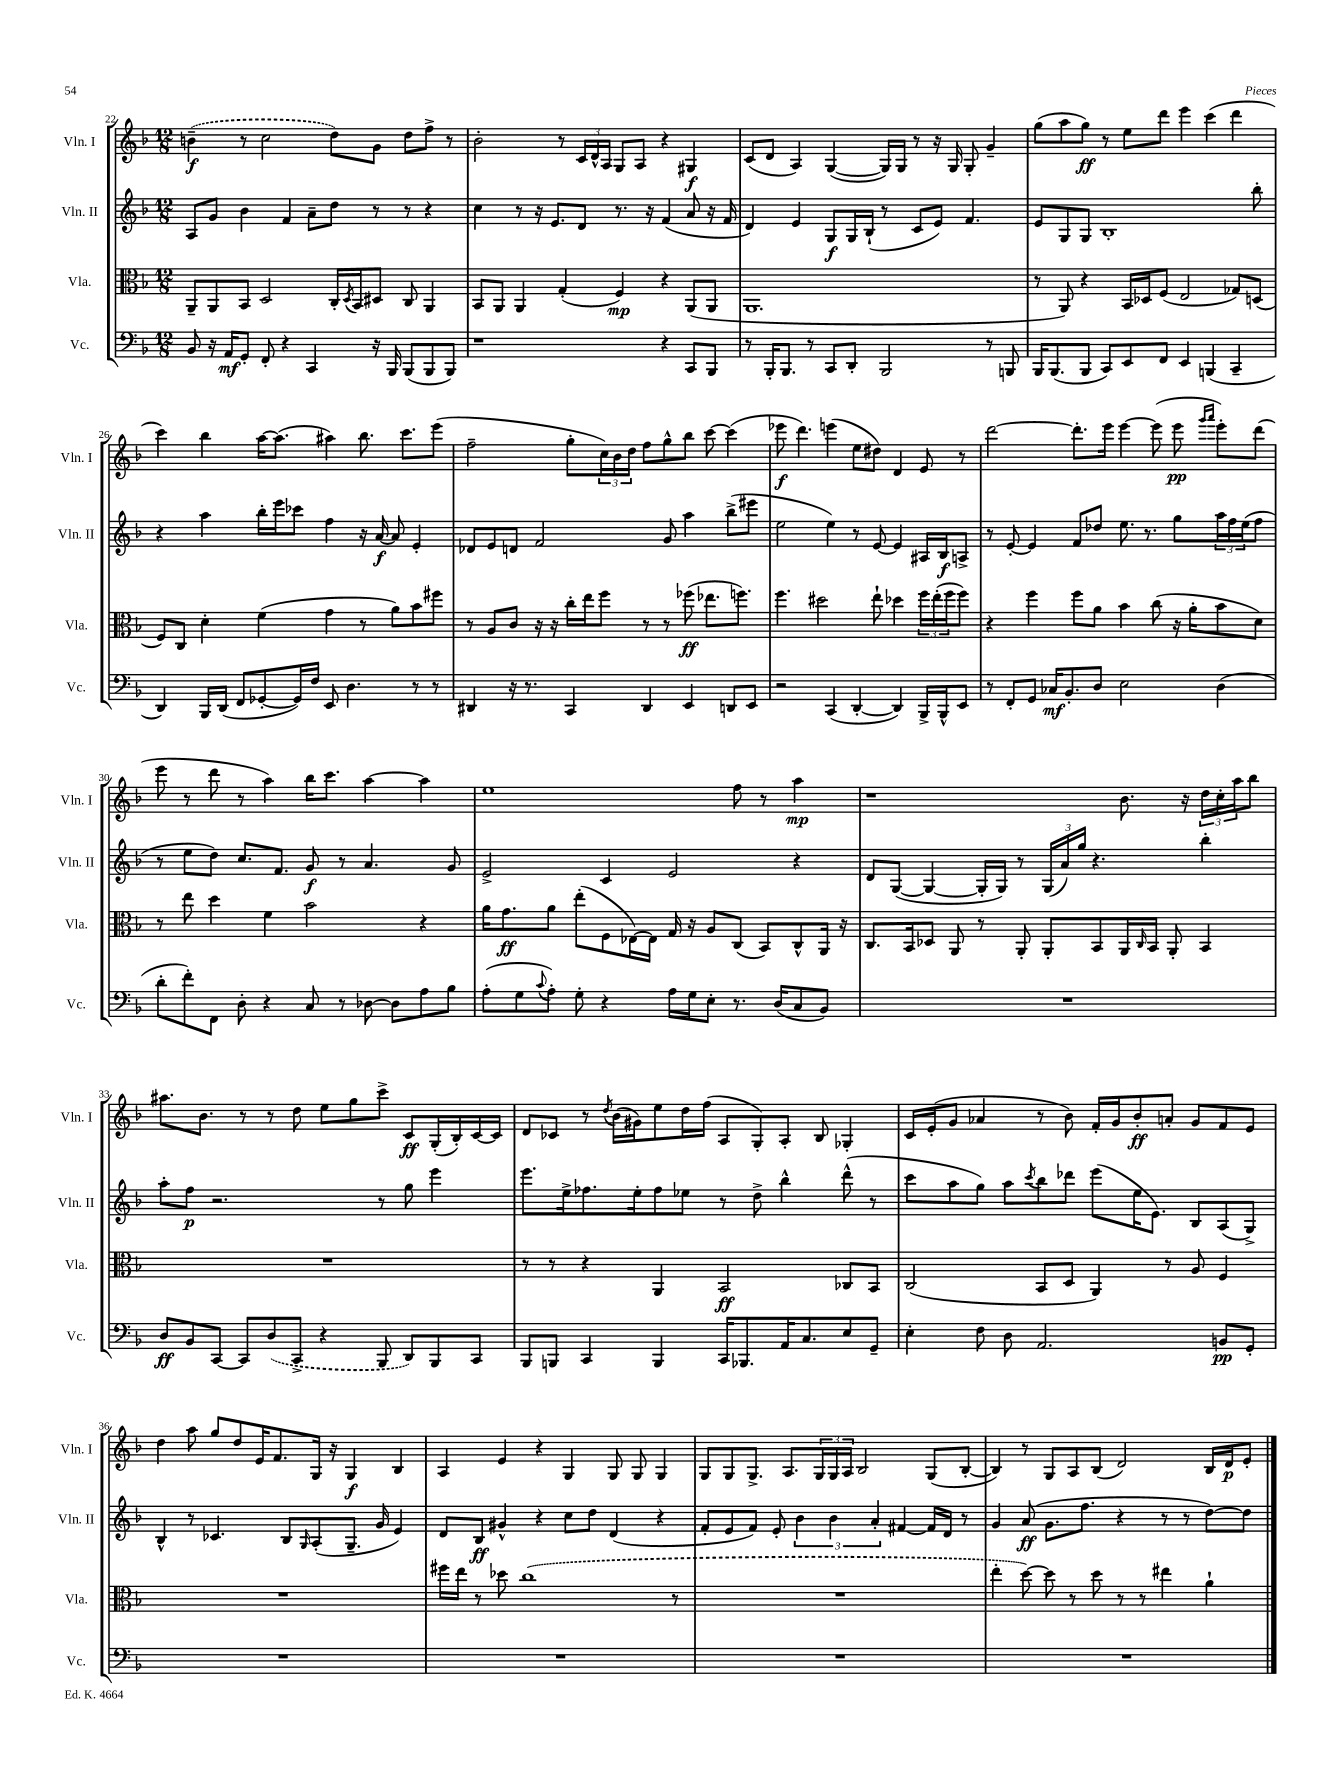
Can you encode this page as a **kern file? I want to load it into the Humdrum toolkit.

**kern	**kern	**kern	**kern
*staff4	*staff3	*staff2	*staff1
*clefF4	*clefC3	*clefG2	*clefG2
*k[b-]	*k[b-]	*k[b-]	*k[b-]
*M12/8	*M12/8	*M12/8	*M12/8
8BB-	8AA~	8A	(4b~
16r	8AA	8g	.
16AA	.	.	.
8GG'	8BB-	4b-	8r
8FF'	2D	.	2cc
4r	.	4f	.
4CC	.	8a~	.
.	16C'	8dd	8dd)
.	8qD	.	.
.	16BB-	.	.
16r	8D#	8r	8g
16BBB-	.	.	.
(8BBB-	8C	8r	8dd
8BBB-	4AA	4r	8ff^
8BBB-)	.	.	8r
=	=	=	=
1r	8BB-	4cc	2b-'
.	8AA	.	.
.	4AA	8r	.
.	.	16r	.
.	.	8.e	.
.	(4G'	.	8r
.	.	8d	24c
.	.	.	24d^^
.	.	.	24A
.	4F)	8.r	8G
.	.	.	8A
.	.	16r	.
4r	4r	(4f	4r
8CC	(8AA	8a	4G#
8BBB-	8AA	16r	.
.	.	16f	.
=	=	=	=
8r	1.AA	4d)	(8c
16BBB-'	.	.	8d
8.BBB-	.	.	.
.	.	4e	4A)
8r	.	.	.
8CC	.	8G	([4G
8DD'	.	16G	.
.	.	(16B-`	.
2BBB-	.	8r	16G])
.	.	.	16G
.	.	8c	8r
.	.	8e)	16r
.	.	.	16G
.	.	4.f	8G'
8r	.	.	4g~
8BBB	.	.	.
=	=	=	=
16BBB-	8r	8e	(8gg
(8.BBB-	.	.	.
.	8AA)	8G	8aa
8BBB-	4r	8G	8gg)
8CC)	.	1B-'	8r
8EE	16BB-	.	8ee
.	16D-	.	.
8FF	(8F	.	8ddd
4EE	2E	.	4eee
(4BBB	.	.	(4ccc
4CC~	8G-)	.	4ddd
.	(8D	8bb-'	.
=	=	=	=
4DD)	8F)	4r	4ccc)
.	8C	.	.
16BBB-	4d'	4aa	4bb-
(16DD	.	.	.
8FF	.	.	.
[8GG-'	(4f	16bb-'	[16aa
.	.	16eee	(8.aa]
16GG-])	.	8ccc-	.
16F	.	.	.
8EE	4g	4ff	4aa#)
4.D	.	.	.
.	8r	16r	8.bb-
.	.	[16a	.
.	8a)	8a]	.
.	.	.	8.ccc
8r	8b-	4e'	.
8r	8ff#	.	(8eee
=	=	=	=
4DD#	8r	8d-	2ff~
.	8A	8e	.
16r	8c	8d	.
8.r	.	.	.
.	16r	2f	.
.	16r	.	.
4CC	16cc'	.	8gg'
.	16ee	.	.
.	8ff	.	24cc)
.	.	.	24b-
.	.	.	24dd
4DD#	8r	.	8ff
.	8r	8g	8gg^^
4EE	(8ff-	4aa	8bb-
.	8.ee-	.	[8ccc
8DD	.	(8bb-^	(4ccc]
.	8.ff)	.	.
8EE	.	8eee#	.
=	=	=	=
2r	4.ff	2ee	8eee-
.	.	.	4.ddd)
.	2dd#	.	.
(4CC	.	4ee)	(4eee
[4DD'	.	8r	8ee
.	8ee`	[8e	8dd#)
4DD])	4dd-	4e]	4d
16BBB-^	24ff	16A#	8e
.	(24ee'	.	.
16BBB-^^	.	16B-	.
.	24ff	.	.
8EE	8ff)	8A^	8r
=	=	=	=
8r	4r	8r	[2ddd
8FF'	.	[8e'	.
8GG	4ff	4e]	.
16C-	.	.	.
8.BB-'	.	.	.
.	8ff	8f	8.ddd']
8D	8a	8dd-	.
.	.	.	16eee
2E	4b-	8.ee	[4eee
.	.	8.r	.
.	(8cc	.	(8eee]
.	16r	8gg	8eee
.	16a'	.	.
.	.	.	16qqggg
.	.	.	16qqaaa
(4D	8b-	24aa	8eee')
.	.	24ff	.
.	.	(24ee	.
.	8d)	8ff	(8ddd
=	=	=	=
8d'	8r	8r	8eee
8f')	8ee	8ee	8r
8FF	4dd	8dd)	8ddd
8D'	.	8.cc	8r
4r	4f	.	4aa)
.	.	8.f	.
8C	2b-	8g	16bb-
.	.	.	8.ccc
8r	.	8r	.
[8D-	.	4.a	[4aa
8D-]	.	.	.
8A	4r	.	4aa]
8B-	.	8g	.
=	=	=	=
(8A'	16a	2e^	1ee
.	8.g	.	.
8G	.	.	.
8qqc	.	.	.
8A')	8a	.	.
8G'	(8ee'	.	.
4r	8F	4c	.
.	[16E-)	.	.
.	16E-]	.	.
16A	16G	2e	.
16G	16r	.	.
8E'	8A	.	.
8.r	(8C	.	8ff
.	8BB-)	.	8r
(16D	.	.	.
8C	8C^^	4r	4aa
8BB-)	16AA	.	.
.	16r	.	.
=	=	=	=
1.r	8.C	8d	1r
.	.	([8G	.
.	16BB-	.	.
.	8D-	4G_	.
.	8AA	.	.
.	8r	16G']	.
.	.	16G)	.
.	8AA'	8r	.
.	8AA'	(24G	.
.	.	24a)	.
.	.	24gg	.
.	8BB-	4.r	.
.	16AA	.	8.b-
.	16qqC	.	.
.	16BB-	.	.
.	8AA'	.	.
.	.	.	16r
.	4BB-	4bb-'	24dd
.	.	.	24cc'
.	.	.	24aa
.	.	.	8bb-
=	=	=	=
8D	1.r	8aa'	8.aa#
8BB-	.	8ff	.
.	.	.	8.b-
[8CC	.	2.r	.
8CC]	.	.	8r
(8D	.	.	8r
8CC^	.	.	8dd
4r	.	.	8ee
.	.	.	8gg
8BBB-	.	8r	8ccc^
8DD)	.	8gg	8c
8BBB-	.	4eee	(16G'
.	.	.	16B-')
8CC	.	.	[16c
.	.	.	16c]
=	=	=	=
8BBB-	8r	8.eee	8d
8BBB	8r	.	8c-
.	.	16ee^	.
4CC	4r	8.ff-	8r
.	.	.	8qdd
.	.	.	(16b-
.	.	16ee'	16g#)
4BBB	4AA	8ff-	8ee
.	.	8ee-	16dd
.	.	.	(16ff
16CC	2BB-	8r	8A
8.BBB-	.	.	.
.	.	8dd^	8G')
16AA	.	4bb-^^	8A'
8.C	.	.	.
.	.	.	8B-
8E	8C-	(8ddd^^	4G-'
8GG~	8BB-	8r	.
=	=	=	=
4E'	(2C	8ccc	16c
.	.	.	(16e'
.	.	8aa	8g
8F	.	8gg)	4a-
8D	.	8aa	.
.	.	8qccc	.
2.AA	8BB-	8bb-	8r
.	8D	8ddd-	8b-)
.	4AA)	(8eee	16f'
.	.	.	16g
.	.	16ee	8b-'
.	.	8.e)	.
.	8r	.	8a'
.	8A	8B-	8g
8BB	4F	(8A	8f
8GG'	.	8G^)	8e
=	=	=	=
1.r	1.r	4B-^^	4dd
.	.	8r	8aa
.	.	4.c-	8gg
.	.	.	8dd
.	.	.	16e
.	.	.	8.f
.	.	8B-	.
.	.	16qqG	.
.	.	(8A'	16G
.	.	.	16r
.	.	8.G~	4G
.	.	16g	.
.	.	4e)	4B-
=	=	=	=
1.r	16ff#	8d	4A
.	16ee	.	.
.	8r	8B-	.
.	8dd-	4g#^^	4e
.	(1cc	.	.
.	.	4r	4r
.	.	8cc	4G
.	.	8dd	.
.	.	(4d	8G
.	.	.	8G
.	.	4r	4G
.	8r	.	.
=	=	=	=
1.r	1.r	8f'	8G
.	.	8e	8G
.	.	8f)	8.G^
.	.	8e'	.
.	.	.	8.A
.	.	6b-	.
.	.	.	24G
.	.	6b-	24G
.	.	.	24A
.	.	.	2B-
.	.	6a'	.
.	.	[4f#	.
.	.	16f#]	(8G
.	.	16d	.
.	.	8r	[8B-'
=	=	=	=
1.r	4ee'	4g	4B-])
.	[8dd)	(8a	8r
.	8dd]	8.g	8G
.	8r	.	8A
.	.	8.ff	.
.	8dd	.	(8B-
.	8r	4r	2d)
.	8r	.	.
.	4ee#	8r	.
.	.	8r	.
.	4a`	[8dd)	16B-
.	.	.	16d
.	.	8dd]	8e'
==	==	==	==
*-	*-	*-	*-
